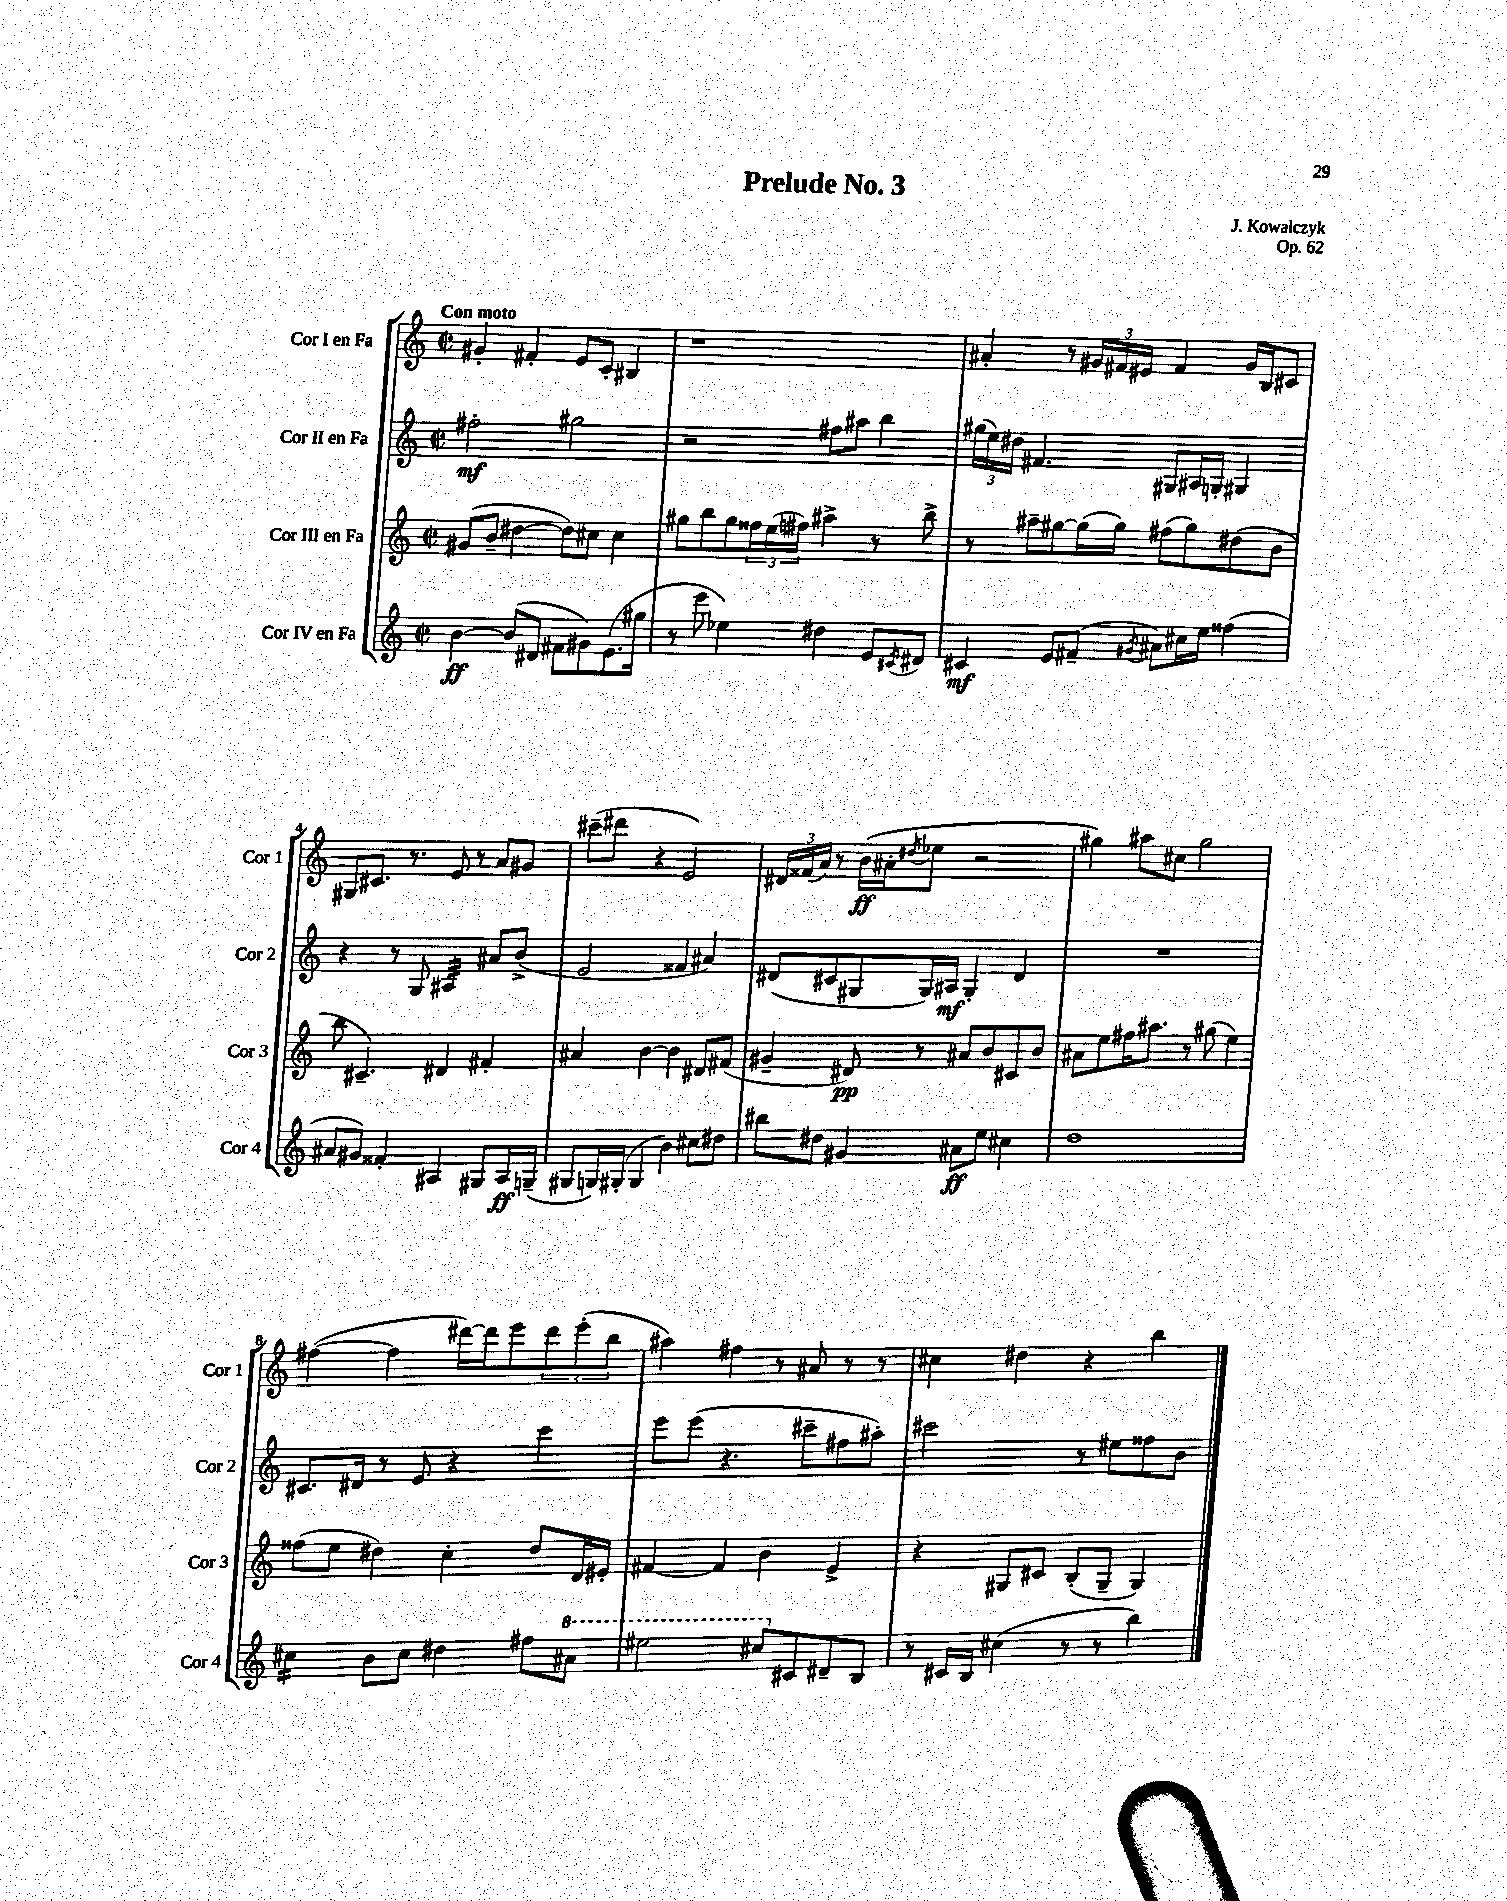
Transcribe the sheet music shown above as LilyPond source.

\header { title = "Prelude No. 3" composer = "J. Kowalczyk" opus = "Op. 62" }
<<
\new StaffGroup <<
\new Staff = "s0" \with { instrumentName = "Cor I en Fa" shortInstrumentName = "Cor 1" } {
    \clef treble \key c \major \defaultTimeSignature \time 2/2 \tempo "Con moto"
    gis'4-. fis'4-. e'8 c'8-. bis4 |
    r1 |
    ais'4-. r8 \tuplet 3/2 { gis'16 fis'16 eis'16 } fis'4 gis'16 b16 cis'8 |
    gis8 cis'8. r8. e'8 r8 a'8 gis'8 |
    cis'''8--( dis'''8 r4 e'2) |
    \tuplet 3/2 { dis'16 fisis'16( a'16) } r8 b'16\ff( ais'16-. \acciaccatura { dis''8 } ees''8 r2 |
    gis''4) ais''8 cis''8 gis''2 |
    fis''4~( fis''4 dis'''16~) dis'''16 e'''8 \tuplet 3/2 { dis'''8 e'''8-.( b''8 } |
    ais''4) fis''4 r8 ais'8 r8 r8 |
    cis''4 dis''4 r4 b''4 \bar "|." |
}
\new Staff = "s1" \with { instrumentName = "Cor II en Fa" shortInstrumentName = "Cor 2" } {
    \clef treble \key c \major \defaultTimeSignature \time 2/2
    fis''2-.\mf gis''2 |
    r2 fis''8 ais''8 b''4 |
    \tuplet 3/2 { gis''16( e''16) dis''16 } fis'4. gis8 ais16 g16-. gis4 |
    r4 r8 g8 ais4:32 ais'8 b'8->( |
    e'2 fisis'4 ais'4) |
    dis'8( cis'8 gis8 gis16) ais16\mf gis4-. dis'4 |
    R1 |
    cis'8. dis'16 r8 e'8 r4 c'''4 |
    e'''8 e'''8( r4. cis'''8-- fis''8 ais''8-.) |
    cis'''2 r8 eis''8 fisis''8 b'8 \bar "|." |
}
\new Staff = "s2" \with { instrumentName = "Cor III en Fa" shortInstrumentName = "Cor 3" } {
    \clef treble \key c \major \defaultTimeSignature \time 2/2
    gis'8( b'8-- dis''4~ dis''8) cis''8 cis''4 |
    gis''8 b''8 gis''8 \tuplet 3/2 { fisis''16 e''16( fis''16) } ais''4-> r8 b''8-> |
    r8 ais''8-- gis''8~ gis''16( gis''16) fis''8( gis''8) dis''8( b'8 |
    b''8 cis'4.--) dis'4 fis'4-. |
    ais'4 b'4~ b'4 dis'8 fis'8( |
    gis'4-- dis'8\pp) r8 ais'8 b'8 cis'8 b'8 |
    ais'8 e''8 fis''16 ais''8. r8 gis''8( e''4) |
    fisis''8( e''8 dis''4) c''4-. dis''8 d'16 eis'16-. |
    fis'4~ fis'4 b'4 e'4-> |
    r4 gis8 cis'8 b8-.( gis8-- gis4) \bar "|." |
}
\new Staff = "s3" \with { instrumentName = "Cor IV en Fa" shortInstrumentName = "Cor 4" } {
    \clef treble \key c \major \defaultTimeSignature \time 2/2
    b'4~\ff b'8( dis'8 fis'8 gis'8) e'8.( gis''16 |
    r8 e'''8 ees''4) dis''4 e'8 \acciaccatura { cis'8 } dis'8 |
    cis'4\mf e'8 fis'8--( \acciaccatura { gis'8 } ais'8) cis''16 e''16 fisis''4( |
    ais'8 gis'8) fisis'4-. ais4 gis8 ais16\ff g16--( |
    gis8 g16) gis16-.( gis4 b'4) cis''8 dis''8 |
    bis''8 dis''8 gis'4 ais'8\ff e''8 cis''4 |
    d''1 |
    cis''4:16 b'8 cis''8 dis''4 fis''8 \ottava #1 ais''8 |
    eis'''2 cis'''8 \ottava #0 cis'8 dis'8-- b8 |
    r8 cis'16 b16 cis''4( r8 r8 b''4) \bar "|." |
}
>>
>>
